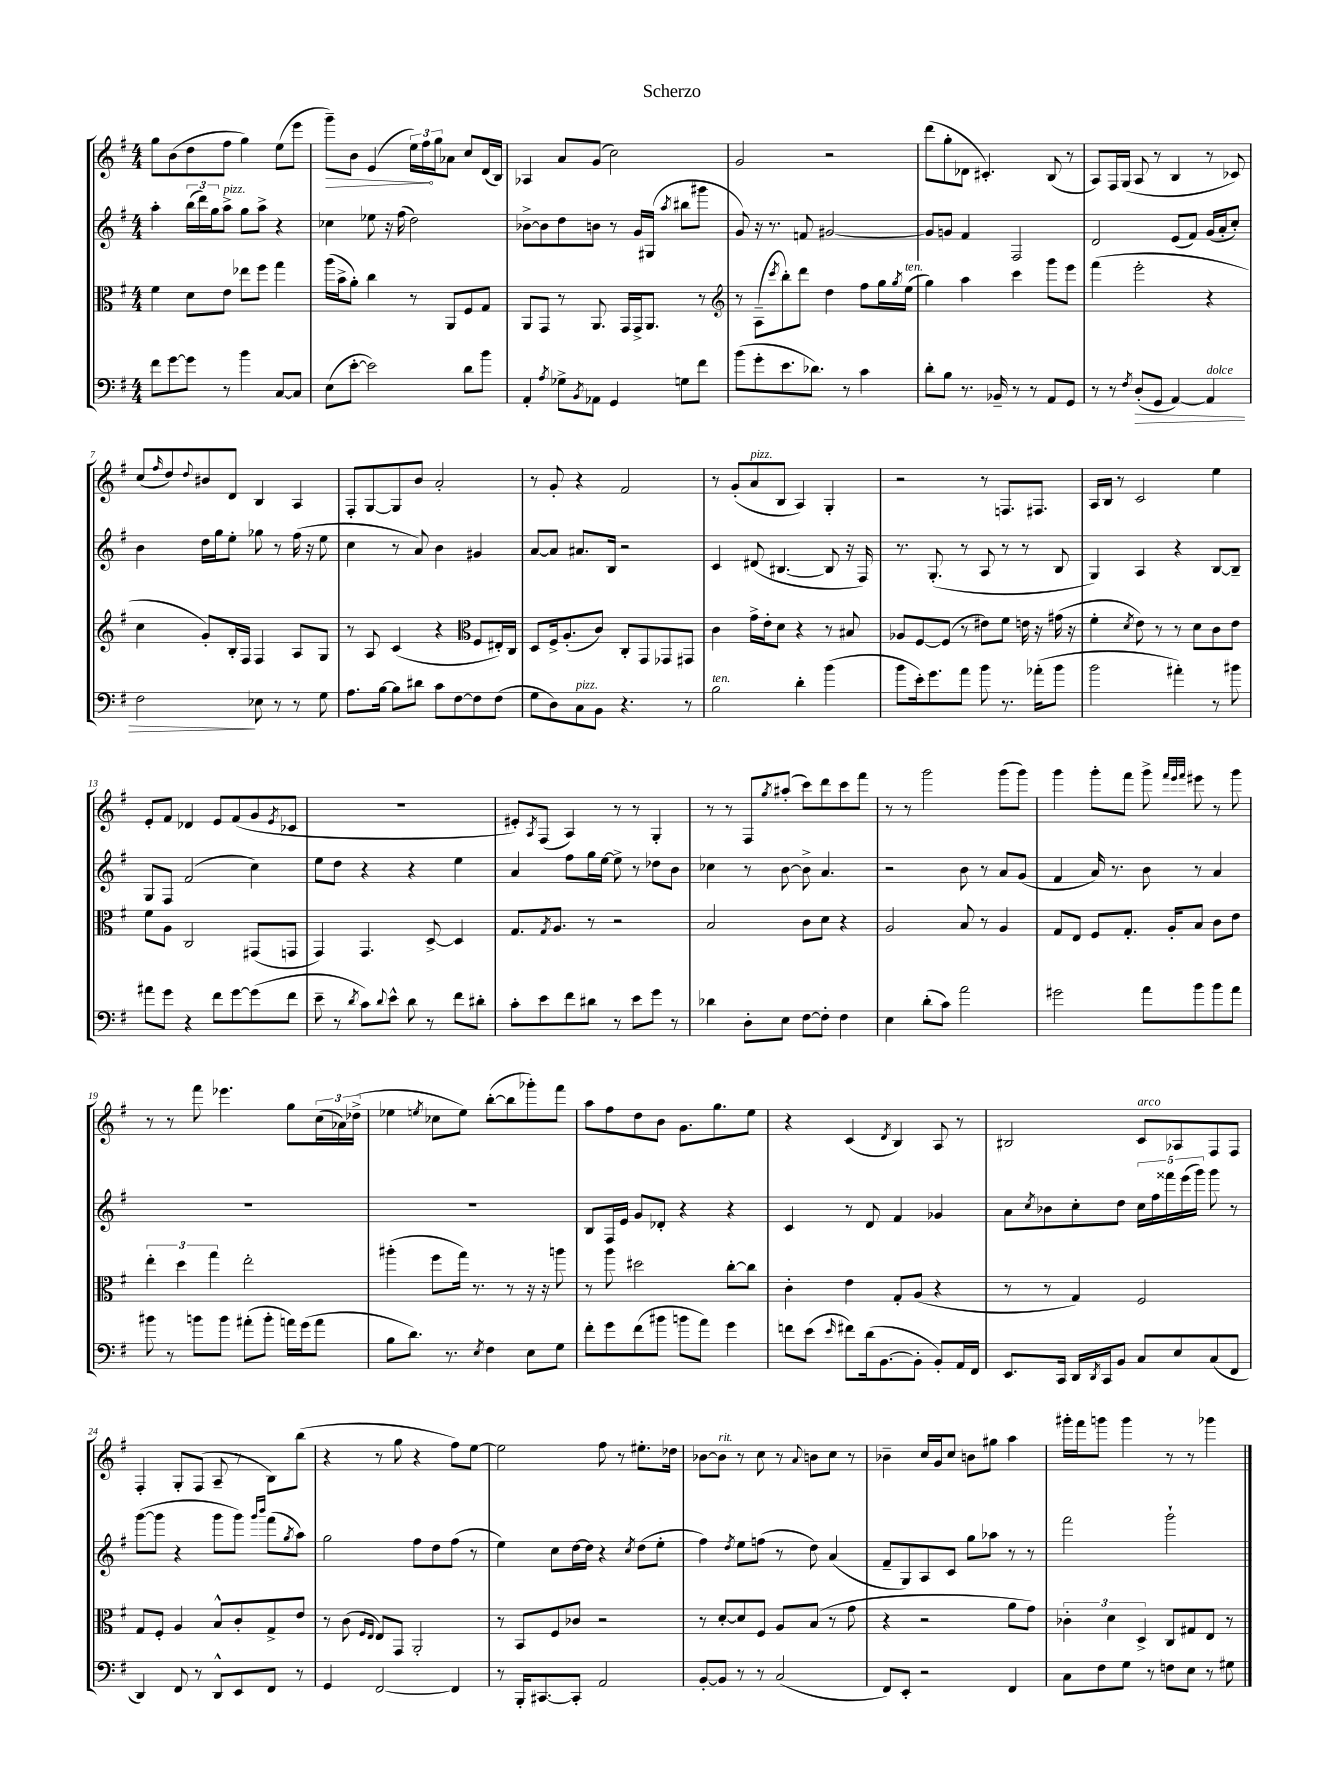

**kern	**dynam	**kern	**kern	**kern	**dynam
*part4	*part4	*part3	*part2	*part1	*part1
*staff4	*staff4	*staff3	*staff2	*staff1	*staff1
*clefF4	*	*clefC3	*clefG2	*clefG2	*
*k[f#]	*	*k[f#]	*k[f#]	*k[f#]	*
*M4/4	*	*M4/4	*M4/4	*M4/4	*
=1	=1	=1	=1	=1	=1
8f#\L	.	4f#\	4aa'\	8gg\L	.
[8g\	.	.	.	(8b\	.
8g\J]	.	8d\L	(24bb\LL	8dd\	.
.	.	.	24ddd\)	.	.
.	.	.	24gg\J	.	.
!	!	!	!LO:TX:a:i:t=pizz.	!	!
8r	.	8e\J	8aa^\J	8ff#\J	.
4b\	.	8ee-X\L	8gg\L	4gg\)	.
.	.	8ff#\J	8aa^\J	.	.
[8C/L	.	4gg\	4r	(8ee\L	.
8C/J]	.	.	.	8eee\J	.
=2	=2	=2	=2	=2	=2
!	!	!	!	!	!LO:HP:b
(8E\L	.	(16aa\LL	4cc-X\	8ggg~\L)	>
.	.	16b^\J	.	.	.
[8e'\J	.	8a'\J)	.	8b\J	.
2e\])	.	4cc\	8ee-X\	(4e/	.
.	.	.	16r	.	.
.	.	.	(16ff#\	.	.
.	.	8r	2dd\)	24ee\LL)	.
.	.	.	.	24ff#\	.
.	.	.	.	24gg\J	]
.	.	8AA/L	.	8a-X\J	.
8d\L	.	8F#/	.	8cc/L	.
8b\J	.	8G/J	.	(16d/L	.
.	.	.	.	16B/JJ)	.
=3	=3	=3	=3	=3	=3
4AA'/	.	8AA/L	[8b-X^\L	4A-X/	.
.	.	8GG/J	8b-\]	.	.
8qA/	.	.	.	.	.
8G-X^\L	.	8r	8dd\	8a/L	.
8qBB/	.	.	.	.	.
8AA-X\J	.	8.AA/	8bn\J	(8g/J	.
4GG/	.	.	8r	2cc\)	.
.	.	16GG/LL	.	.	.
.	.	16GG^/J	16g/LL	.	.
.	.	8.AA/J	(16G#X/JJ	.	.
.	.	.	8qaa/	.	.
8Gn\L	.	.	8bb#X\L	.	.
8f#\J	.	8r	8ggg#X\J	.	.
=4	=4	=4	=4	=4	=4
*	*	*clefG2	*	*	*
(8b\L	.	8r	8g/)	2g/	.
8g'\	.	(8A~\L	16r	.	.
.	.	.	8.r	.	.
.	.	8qccc/	.	.	.
8.e\	.	8bb'\)	.	.	.
.	.	8ddd\J	8fn/	.	.
8.d-X\J)	.	.	.	.	.
.	.	4dd\	[2g#X/	2r	.
8r	.	.	.	.	.
4c\	.	8ff#\L	.	.	.
.	.	16gg\L	.	.	.
.	.	8qgg/	.	.	.
!	!	!LO:TX:a:i:t=ten.	!	!	!
.	.	(16ee\JJ	.	.	.
=5	=5	=5	=5	=5	=5
8d'\L	.	4gg\)	8g#/L]	(8ddd\L	.
8B\J	.	.	8gn/J	8gg'\	.
8.r	.	4aa\	4f#/	8d-X\J	.
.	.	.	.	4.c#X'/)	.
16BB-X~/	.	.	.	.	.
8r	.	4ccc\	2F#/	.	.
8r	.	.	.	.	.
8AA/L	.	8ggg\L	.	(8B/	.
8GG/J	.	8eee\J	.	8r	.
=6	=6	=6	=6	=6	=6
8r	.	(4fff#\	2d/	8A/L)	.
8r	.	.	.	16F#/L	.
.	.	.	.	(16G/JJ	.
8qF#/	.	.	.	.	.
!	!LO:HP:b	!	!	!	!
(8D'/L	>	2eee'\	.	8A/	.
8GG/J	.	.	.	8r	.
[4AA/)	.	.	(8e/L	4B/	.
.	.	.	8f#/J)	.	.
!LO:TX:a:i:t=dolce	!	!	!	!	!
4AA/]	.	4r	(16g/LL	8r	.
.	.	.	16a'/J	.	.
.	.	.	8cc'/J)	8c-X/)	.
!!LO:LB:g=z
=7	=7	=7	=7	=7	=7
2F#\	.	4cc\	4b\	(8cc/L	.
.	.	.	.	16qqff#/	.
.	.	.	.	8dd/)	.
.	.	.	.	8qqdd/	.
.	.	8g'/L)	16dd\LL	8b#X/	.
.	.	.	16gg\J	.	.
.	.	16B'/L	8ee'\J	8d/J	.
.	.	16F#/JJ	.	.	.
8E-X\	]	4F#/	8gg-X\	4B/	.
8r	.	.	8r	.	.
8r	.	8A/L	(16ff#\	4A/	.
.	.	.	16r	.	.
8G\	.	8G/J	8ee\	.	.
=8	=8	=8	=8	=8	=8
8.A\L	.	8r	4cc\	8F#'/L	.
.	.	8A/	.	[8G/	.
[16B\Jk	.	.	.	.	.
8B\L]	.	(4c/	8r	8G/]	.
8d#X\J	.	.	8a/)	8b/J	.
8c\L	.	4r	4b\	2a'/	.
[8F#\	.	.	.	.	.
*	*	*clefC3	*	*	*
8F#\]	.	8F#/L	4g#X/	.	.
(8F#\J	.	16E#X'/L)	.	.	.
.	.	16C/JJ	.	.	.
=9	=9	=9	=9	=9	=9
8G\L	.	8D/L	[8a/L	8r	.
8D\)	.	16F#^/k	8a/J]	8g'/	.
.	.	(8.A'/	.	.	.
!LO:TX:a:i:t=pizz.	!	!	!	!	!
8C\	.	.	8.a#X/L	4r	.
8BB\J	.	8c/J)	.	.	.
.	.	.	16B/Jk	.	.
4.r	.	8C'/L	2r	2f#/	.
.	.	8GG/	.	.	.
.	.	8GG-X/	.	.	.
8r	.	8GG#X/J	.	.	.
=10	=10	=10	=10	=10	=10
!LO:TX:a:i:t=ten.	!	!	!	!	!
2B\	.	4c\	4c/	8r	.
.	.	.	.	(8g'/L	.
!	!	!	!	!LO:TX:a:i:t=pizz.	!
.	.	16g^\LL	(8d#X/	8a/	.
.	.	16e'\J	.	.	.
.	.	8d\J	[4.B#X/	8B/J	.
4d'\	.	4r	.	4A/)	.
(4b\	.	8r	8B#/]	4G'/	.
.	.	8B#X/	16r	.	.
.	.	.	16F#/)	.	.
=11	=11	=11	=11	=11	=11
8b\L	.	8A-X/L	8.r	2r	.
16e'\k)	.	[8F#/	.	.	.
8.g\	.	.	(8.G'/	.	.
.	.	(8F#/J]	.	.	.
8a\J	.	8r	8r	.	.
8b\	.	8e#X\L)	8A/	8r	.
8.r	.	8f#\J	8r	8.Fn/L	.
.	.	16en\	8r	.	.
(16a-X'\KL	.	16r	.	8.F#X/J	.
8b\J	.	(16g#X\	8B/	.	.
.	.	16r	.	.	.
=12	=12	=12	=12	=12	=12
2b\	.	4f#'\	4G/)	16A/LL	.
.	.	.	.	16B/JJ	.
.	.	.	.	8r	.
.	.	8qd/	.	.	.
.	.	8e\)	4A/	2c/	.
.	.	8r	.	.	.
4a#X'\)	.	8r	4r	.	.
.	.	8d\L	.	.	.
8r	.	8c\	[8B/L	4ee\	.
8b#X\	.	8e\J	8B~/J]	.	.
!!LO:LB:g=z
=13	=13	=13	=13	=13	=13
8a#X\L	.	8f#\L	8G/L	8e'/L	.
8g\J	.	8A\J	8F#/J	8f#/J	.
4r	.	2C/	(2f#/	4d-X/	.
8f#\L	.	.	.	8e/L	.
[8g\	.	.	.	(8f#/	.
(8g\]	.	(8GG#X/L	4cc\)	8g/	.
.	.	.	.	8qe/	.
8f#\J	.	8GGn/J	.	8c-X/J	.
=14	=14	=14	=14	=14	=14
8e~\	.	4GG/)	8ee\L	1r	.
8r	.	.	8dd\J	.	.
8qd/	.	.	.	.	.
8c\L)	.	4.GG/	4r	.	.
8qqd/	.	.	.	.	.
8e^^\J	.	.	.	.	.
8d\	.	.	4r	.	.
8r	.	[8D^/	.	.	.
8f#\L	.	4D/]	4ee\	.	.
8d#X'\J	.	.	.	.	.
=15	=15	=15	=15	=15	=15
8c'\L	.	8.G/L	4a/	8e#X'/L)	.
.	.	.	.	8qA/	.
8e\	.	.	.	(8F#/J	.
.	.	8qG/	.	.	.
.	.	8.A/J	.	.	.
8f#\	.	.	8ff#\L	4A/)	.
8d#X\J	.	8r	16gg\L	.	.
.	.	.	[16ee\JJ	.	.
8r	.	2r	8ee^\]	8r	.
8e\L	.	.	8r	8r	.
8g\J	.	.	8dd-X\L	4G'/	.
8r	.	.	8b\J	.	.
=16	=16	=16	=16	=16	=16
4d-X\	.	2B/	4cc-X\	8r	.
.	.	.	.	8r	.
8D'\L	.	.	8r	8F#/L	.
.	.	.	.	8qgg/	.
8E\J	.	.	[8b\	(8aa#X'/J	.
[8F#\L	.	8c\L	8b^\]	8ccc\L)	.
8F#'\J]	.	8d\J	4.a/	8ddd\	.
4F#\	.	4r	.	8ccc\	.
.	.	.	.	8fff#\J	.
=17	=17	=17	=17	=17	=17
4E\	.	2A/	2r	8r	.
.	.	.	.	8r	.
(8d'\L	.	.	.	2ggg\	.
8c\J)	.	.	.	.	.
2a\	.	8B/	8b\	.	.
.	.	8r	8r	.	.
.	.	4A/	8a/L	(8ggg\L	.
.	.	.	(8g/J	8ggg\J)	.
=18	=18	=18	=18	=18	=18
2g#X\	.	8G/L	4f#/	4ggg\	.
.	.	8E/J	.	.	.
.	.	8F#/L	16a/)	8ggg'\L	.
.	.	.	8.r	.	.
.	.	8.G'/J	.	8fff#\J	.
8a\L	.	.	8b\	8ggg^\	.
.	.	16A'/KL	.	.	.
.	.	.	.	32qqfff#/LLL	.
.	.	.	.	32qqeee/	.
.	.	.	.	32qqfff#/JJJ	.
8b\	.	8B/J	8r	8eee#X\	.
8b\	.	8c\L	4a/	8r	.
8a\J	.	8e\J	.	8ggg\	.
!!LO:LB:g=z
=19	=19	=19	=19	=19	=19
8b#X\	.	6ee'\	1r	8r	.
8r	.	.	.	8r	.
.	.	6dd\	.	.	.
8bn\L	.	.	.	8fff#\	.
.	.	6gg\	.	.	.
8b\J	.	.	.	4.eee-X\	.
(8a#X'\L	.	2ee'\	.	.	.
8b'\J	.	.	.	.	.
16an\LL)	.	.	.	8gg\L	.
(16g\J	.	.	.	.	.
8a\J	.	.	.	(24cc\L	.
.	.	.	.	24a-X\)	.
.	.	.	.	(24dd-X^\JJ	.
=20	=20	=20	=20	=20	=20
8B\L	.	(4aa#X'\	1r	4ee-X\	.
8.d\J)	.	.	.	.	.
.	.	.	.	8qeen/	.
.	.	8ff#\L	.	8cc-X\L	.
8.r	.	.	.	.	.
.	.	16gg\Jk)	.	8ee\J)	.
.	.	8.r	.	.	.
8qE/	.	.	.	.	.
4F#\	.	.	.	([8bb'\L	.
.	.	8r	.	8bb\]	.
8E\L	.	16r	.	8ggg-X'\)	.
.	.	16r	.	.	.
8G\J	.	8aan\	.	8fff#\J	.
=21	=21	=21	=21	=21	=21
8f#'\L	.	8r	8B/L	8aa\L	.
8g\	.	8aa\	16F#/L	8ff#\	.
.	.	.	16e/JJ	.	.
(8f#\	.	2dd#X\	8g/L	8dd\	.
8b#X\J	.	.	8d-X'/J	8b\J	.
8bn\L	.	.	4r	8.g\L	.
8a\J)	.	.	.	.	.
.	.	.	.	8.gg\	.
4g\	.	[8cc'\L	4r	.	.
.	.	8cc\J]	.	8ee\J	.
=22	=22	=22	=22	=22	=22
8fn\L	.	4c'\	4c/	4r	.
(8e\J	.	.	.	.	.
16qqe/	.	.	.	.	.
8f#X\L)	.	4e\	8r	(4c/	.
(16d\k	.	.	8d/	.	.
[8.BB\	.	.	.	.	.
.	.	.	.	8qd/	.
.	.	8G'/L	4f#/	4B/)	.
8BB'\J]	.	(8A/J	.	.	.
8BB'/L)	.	4r	4g-X/	8A/	.
16AA/L	.	.	.	8r	.
16FF#/JJ	.	.	.	.	.
=23	=23	=23	=23	=23	=23
8.EE/L	.	8r	8a\L	2B#X/	.
.	.	.	8qcc/	.	.
.	.	8r	8b-X\	.	.
16CC/Jk	.	.	.	.	.
16DD/LL	.	4G/)	8cc'\	.	.
8qDD/	.	.	.	.	.
16CC/J	.	.	.	.	.
8BB/J	.	.	8dd\J	.	.
!	!	!	!	!LO:TX:a:i:t=arco	!
8C/L	.	2F#/	20cc\LL	8c/L	.
.	.	.	20ff#\	.	.
.	.	.	20fff##X\	.	.
8E/	.	.	.	8A-X/	.
.	.	.	(20eee\	.	.
.	.	.	20ggg\JJ)	.	.
(8C/	.	.	8ggg\	8F#/	.
8FF#/J	.	.	8r	8F#/J	.
!!LO:LB:g=z
=24	=24	=24	=24	=24	=24
4DD/)	.	8G/L	([8ggg\L	4F#'/	.
.	.	8F#'/J	8ggg\J]	.	.
8FF#/	.	4A/	4r	8G'/L	.
8r	.	.	.	(8F#/J	.
8DD^^/L	.	8B^^/L	8ggg\L	8A~/	.
8EE/	.	8c'/	8ggg\J)	8r	.
.	.	.	16qqggg/LL	.	.
.	.	.	16qqbbb/JJ	.	.
8FF#/J	.	8G^/	(8fff#\L	8B\L)	.
.	.	.	8qgg/	.	.
8r	.	8e/J	8aa\J)	(8bb\J	.
=25	=25	=25	=25	=25	=25
4GG/	.	8r	2gg\	4r	.
.	.	(8c\	.	.	.
.	.	16qqF#/LL	.	.	.
.	.	16qqE/JJ	.	.	.
[2FF#/	.	8E/L)	.	8r	.
.	.	8GG/J	.	8gg\	.
.	.	2AA'/	8ff#\L	4r	.
.	.	.	8dd\	.	.
4FF#/]	.	.	(8ff#\J	8ff#\L)	.
.	.	.	8r	[8ee\J	.
=26	=26	=26	=26	=26	=26
8r	.	8r	4ee\)	2ee\]	.
16BBB'/KL	.	8BB/L	.	.	.
[8.CC#X/	.	.	.	.	.
.	.	8F#/	8cc\L	.	.
8CC#'/J]	.	8c-X/J	[16dd\L	.	.
.	.	.	16dd\JJ]	.	.
2AA/	.	2r	4r	8ff#\	.
.	.	.	.	8r	.
.	.	.	8qcc/	.	.
.	.	.	(8dd\L	8.ee#X'\L	.
.	.	.	8ee'\J	.	.
.	.	.	.	16dd-X\Jk	.
=27	=27	=27	=27	=27	=27
[8BB'/L	.	8r	4ff#\)	[8b-X\L	.
!	!	!	!	!LO:TX:a:i:t=rit.	!
8BB/J]	.	[8d'/L	.	8b-\J]	.
.	.	.	8qdd/	.	.
8r	.	8d/]	8ee\L	8r	.
8r	.	8F#/J	(8ffn\J	8cc\	.
(2C/	.	8A/L	8r	8r	.
.	.	.	.	8qqa/	.
.	.	(8B/J	8dd\)	8bn\L	.
.	.	8r	(4a/	8cc\J	.
.	.	8g\	.	8r	.
=28	=28	=28	=28	=28	=28
8FF#/L)	.	4r	8f#~/L	4b-X~\	.
8EE'/J	.	.	8G/)	.	.
2r	.	2r	8A/	16cc/LL	.
.	.	.	.	16g/J	.
.	.	.	8c/J	8cc/J	.
.	.	.	8gg\L	8bn\L	.
.	.	.	8aa-X\J	8gg#X\J	.
4FF#/	.	8a\L	8r	4aa\	.
.	.	8g\J)	8r	.	.
=29	=29	=29	=29	=29	=29
8C\L	.	6c-X'\	2fff#\	16ggg#X'\LL	.
.	.	.	.	16fff#\J	.
8F#\	.	.	.	8gggn\J	.
.	.	6d\	.	.	.
8G\J	.	.	.	4ggg\	.
.	.	6D^/	.	.	.
8r	.	.	.	.	.
8Fn\L	.	8C/L	2ggg`\	8r	.
8E\J	.	8G#X/	.	8r	.
8r	.	8E/J	.	4ggg-X\	.
8G#X\	.	8r	.	.	.
==	==	==	==	==	==
*-	*-	*-	*-	*-	*-
